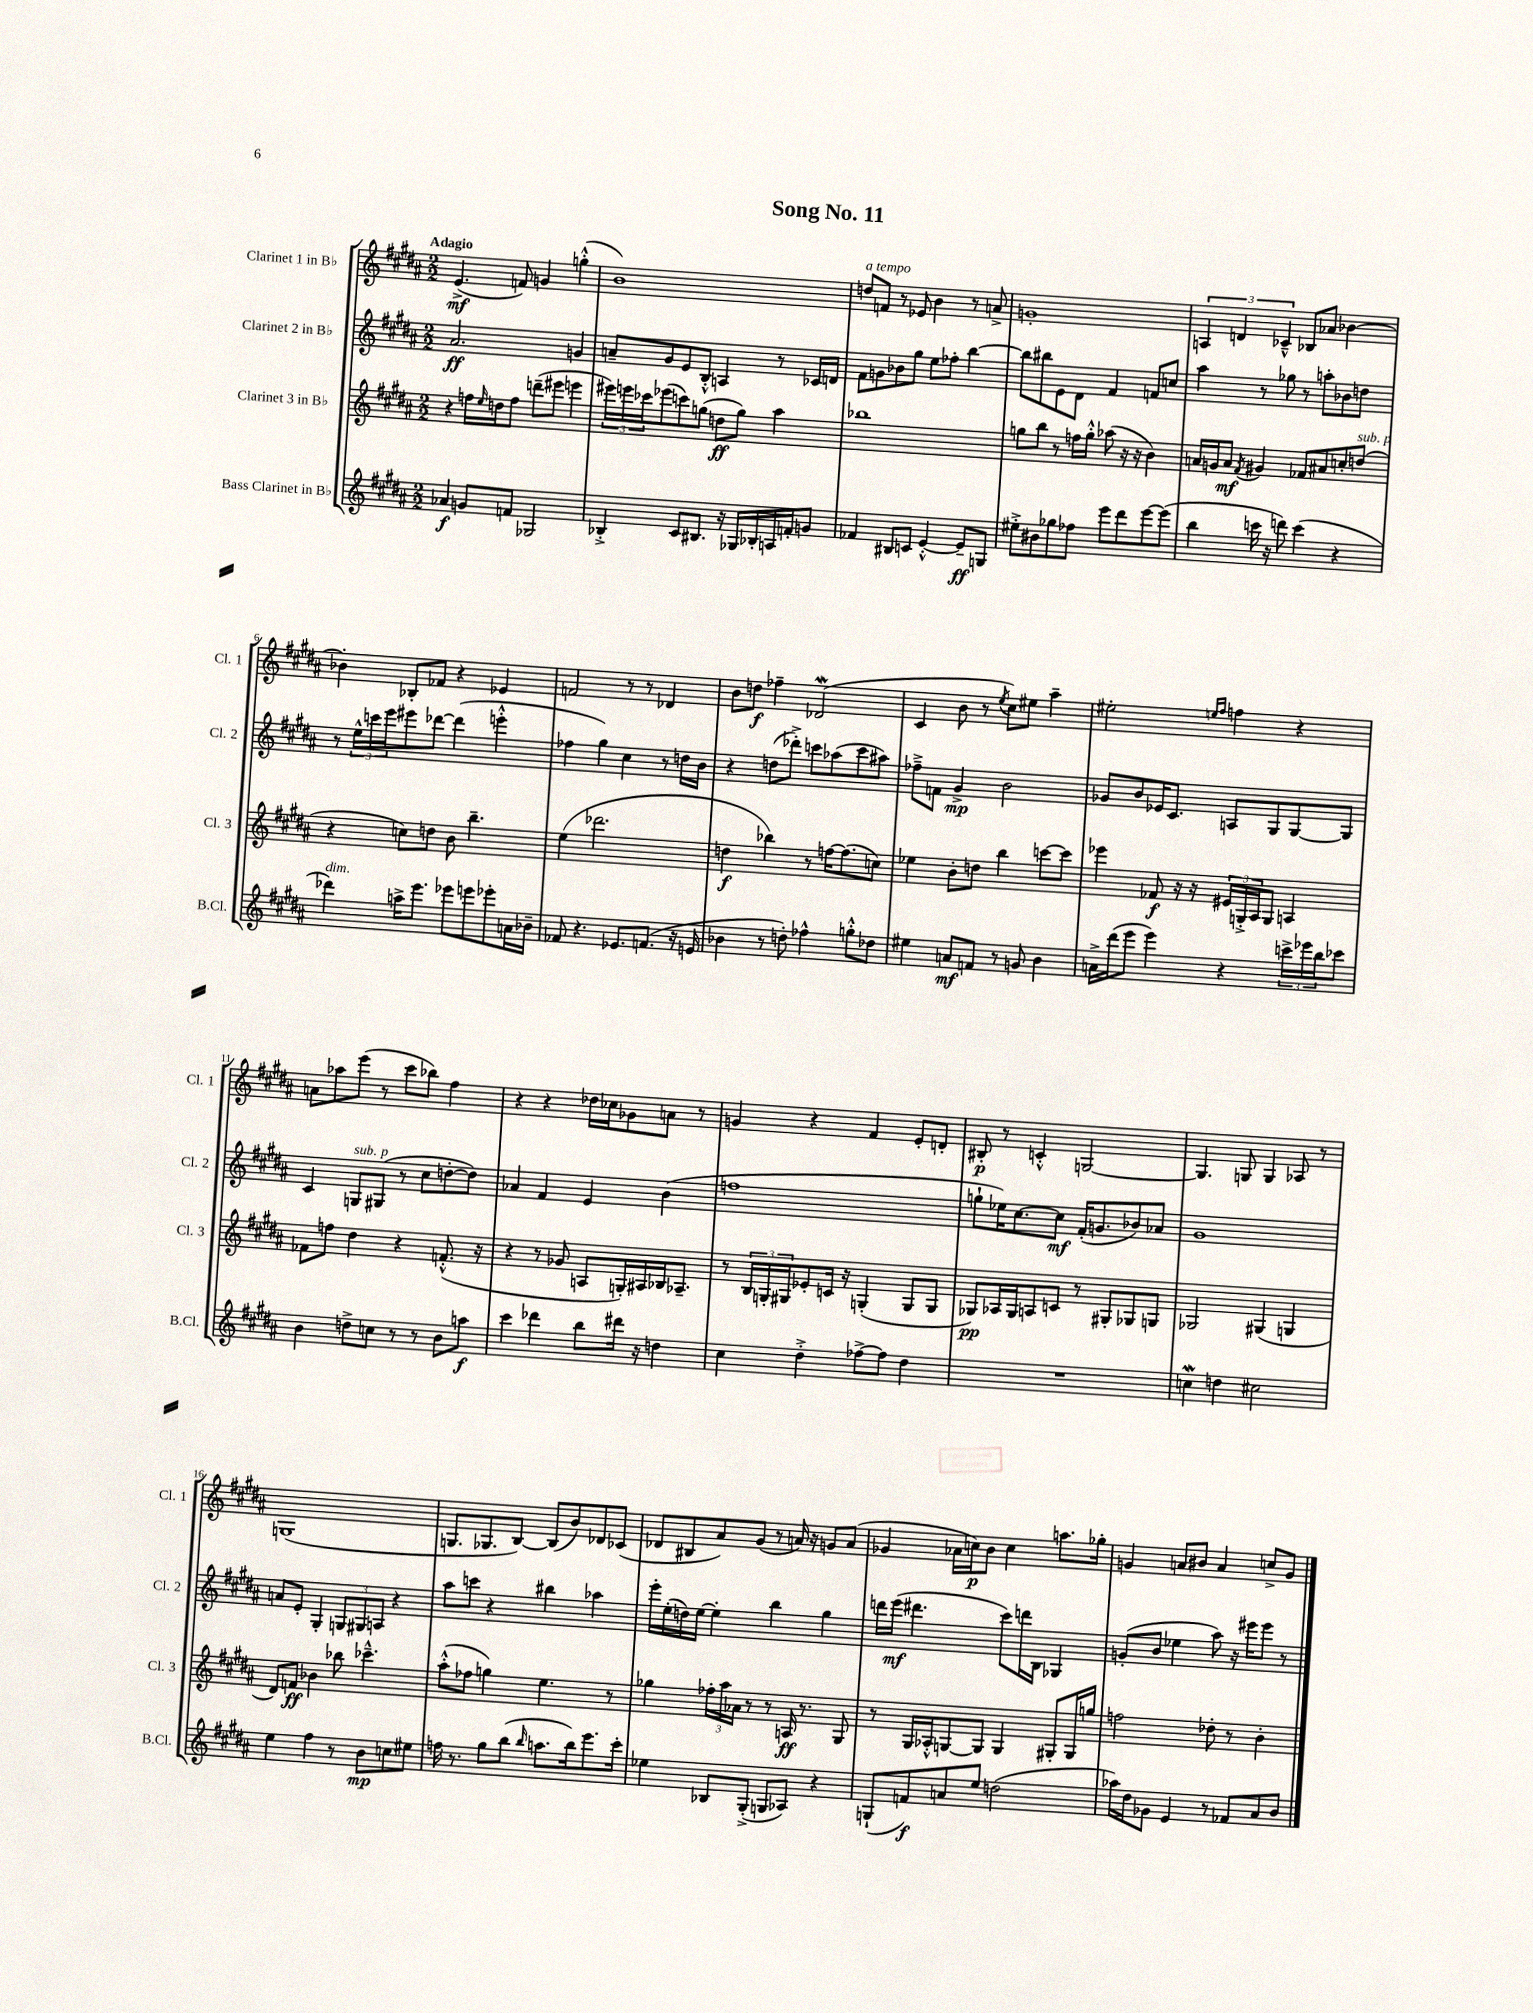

**kern	**kern	**kern	**kern
*staff4	*staff3	*staff2	*staff1
*clefG2	*clefG2	*clefG2	*clefG2
*k[f#c#g#d#a#]	*k[f#c#g#d#a#]	*k[f#c#g#d#a#]	*k[f#c#g#d#a#]
*M2/2	*M2/2	*M2/2	*M2/2
4a-	4r	2.a#	(4.e^
8g	16ff	.	.
.	16qqee	.	.
.	16dd	.	.
8f	8ff	.	8f)
2G-	(8ddd~	.	4g
.	8eee#	.	.
.	4eee	4g	(4gg'^^
=	=	=	=
4B-'^	24eee#)	8a~	1b)
.	24eee	.	.
.	24ccc-	.	.
.	(8eee-	8g#	.
8c#	8ccc)	8e	.
8.B#	(8gg	8B'^^	.
.	8dd	4A	.
16r	.	.	.
16G-	8gg)	.	.
16B-'	.	.	.
16A	4aa#	8r	.
16f'	.	.	.
8g	.	16c-	.
.	.	16d	.
=	=	=	=
4f-	1bb-	8f#	8dd
.	.	8g	8f
8B#	.	8b-	8r
8c	.	8gg#	8e-
[4e'^^	.	8ee	4b
.	.	8ff-'	.
8e~]	.	[4bb	8r
8G	.	.	8a^
=	=	=	=
8ee#'^	8gg	8bb]	1g'
8b#	8bb	8bb#	.
8gg-	8r	8e	.
8ff-	16ff	8d#	.
.	16gg'^^	.	.
8eee	(8aa-	4f#	.
8ddd#	16r	.	.
.	16r	.	.
[8eee	4b)	8f	.
(8eee]	.	8cc	.
=	=	=	=
4bb	16a	4aa#	6A
.	16g	.	.
.	8a	.	.
.	.	.	6d
.	8qf#	.	.
16ccc	4g#	8r	.
16r	.	.	.
.	.	.	6c-~^^
8ddd)	.	8gg-	.
(4ccc	8f-	8r	8B-
.	8a#	8aa'	8a-
4r	8cc'	8b-	[4b-
.	(8dd	8dd	.
=	=	=	=
4ddd-)	4r	8r	4b-']
.	.	24ee^^	.
.	.	24ccc	.
.	.	24eee	.
16aa^	8cc)	8eee#	8B-'
8.eee	.	.	.
.	8dd	[8ddd-	8f-
8eee-	8b	(4ddd-]	4r
8eee	4.bb~	.	.
8eee-'	.	4eee'^^	4e-
16a	.	.	.
16b-~	.	.	.
=	=	=	=
8f-	(4ee	4ff-	2f
4.r	.	.	.
.	2.ddd-	4gg#)	.
8.e-	.	4cc#	8r
.	.	.	8r
(8.f	.	.	.
.	.	8r	4d-
16r	.	16dd	.
16e	.	16b	.
=	=	=	=
4b-	4dd	4r	8b
.	.	.	8dd
8r	4bb-)	(8dd	4ff-~
8dd')	.	8ddd-'^)	.
4ff-^^	8r	8ccc	(2d-
.	[16ff	(8aa-	.
.	(8.ff]	.	.
8gg'^^	.	8ccc	.
8dd-	8cc)	8aa#)	.
=	=	=	=
4ee#	4ee-	8ff-~^	4c#
.	.	8f	.
8a	8b'	4g#^	8b
8f	8dd	.	8r
.	.	.	8qee
8r	4bb	2b	8cc#)
8g	.	.	8ee#
4b	[8ccc	.	4aa#~
.	8ccc]	.	.
=	=	=	=
16a^	4eee-	8g-	2ee#'
(16ddd#	.	.	.
8eee	.	8b	.
4eee)	8f-	16e-	.
.	.	8.c#	.
.	16r	.	.
.	16r	.	.
.	.	.	16qqee
.	.	.	16qqff#
4r	24e#	8A	4ff
.	24G'^	.	.
.	24A#	.	.
.	8G	8G#	.
24ccc^	4A	[8G#	4r
24eee-	.	.	.
24bb	.	.	.
8ccc-	.	8G#]	.
=	=	=	=
4b	8f-	4c#	8a
.	8ff	.	8aa-
8dd^	4dd#	8G	(8eee
8cc	.	(8G#	8r
8r	4r	8r	8ccc#
8r	.	8cc#	8bb-)
8b	(8.f'^^	[8dd'	4ff#
8aa	.	8dd])	.
.	16r	.	.
=	=	=	=
4ccc#	4r	4a-	4r
4ddd-	8r	4f#	4r
.	8g-	.	.
8bb	8A	4e	16dd-
.	.	.	16cc-
16ddd#	16G')	.	8g-
16r	16A#	.	.
4dd	16B-	(4b	8a
.	8.A-~	.	.
.	.	.	8r
=	=	=	=
4cc#	8r	1ff	4g
.	24B	.	.
.	24G'	.	.
.	24G#	.	.
4dd#'^	8e-'	.	4r
.	16c	.	.
.	16r	.	.
[8ff-^	(4G'	.	4f#
8ff-]	.	.	.
4dd#	8G	.	8e'
.	8G	.	8d'
=	=	=	=
1r	8G-)	8gg`	8B#'
.	16A-	16ee-)	8r
.	16G-	[8.cc#	.
.	8A	.	4c'^^
.	8c	8cc#]	.
.	8r	(16f#'	[2G
.	.	8.g	.
.	8G#'	.	.
.	8G-	8b-)	.
.	8G	8a-	.
=	=	=	=
4cc	2G-	1g#	4.G]
4dd	.	.	.
.	.	.	8G
2cc#	(4G#	.	4G
.	4G	.	8A-
.	.	.	8r
=	=	=	=
4ee	8d#)	8a	(1G
.	8f	8e'	.
4ff#	4b-	4G#'	.
8r	8bb-	12G	.
.	.	12G#	.
8b	4.ccc-~^^	.	.
.	.	12A	.
8cc	.	4r	.
8ee#	.	.	.
=	=	=	=
16ff	(8aa#'^^	8aa#	8.G
8.r	.	.	.
.	8ff-	8ccc	.
.	.	.	8.G-
8gg#	4gg)	4r	.
(8bb	.	.	[8B)
16qqbb	.	.	.
8.aa	4.ee	4bb#	(8B]
.	.	.	8b)
16bb)	.	.	.
8.eee	.	4aa-	8d-
.	8r	.	(8c-
16ccc#'	.	.	.
=	=	=	=
4ee-	4gg-	16eee'	8d-
.	.	(16ee'	.
.	.	16dd)	8B#
.	.	[16ee	.
8B-	24ff-'	4ee']	8a#)
.	24aa#	.	.
.	24a-	.	.
(8G#'^	8r	.	(8g#
8G	8r	4bb	8r
8A-)	16A	.	16a)
.	8.r	.	16r
4r	.	4gg#	8g
.	8G#	.	(8a
=	=	=	=
(8G`	8r	16ddd	4g-
.	.	(16eee	.
8f)	16G#	4.ddd#	.
.	16A-'^^	.	.
8a	[8G	.	16a-
.	.	.	16cc)
8ee	8G]	.	8b
(2dd	4G	8ccc#)	4cc
.	.	16ddd	.
.	.	16B	.
.	8G#'	4G-	8.aa
.	16G#	.	.
.	16gg	.	16gg-'
=	=	=	=
16aa-)	2ff	(8g'	4g
16dd#	.	.	.
8g-	.	8b	.
4e	.	4ee-	8a
.	.	.	8b#
8r	8dd-'	8aa#)	4a
8f-	8r	16r	.
.	.	16eee#	.
8a#	4b'	8eee#	8cc^
8b	.	8r	8g
==	==	==	==
*-	*-	*-	*-
